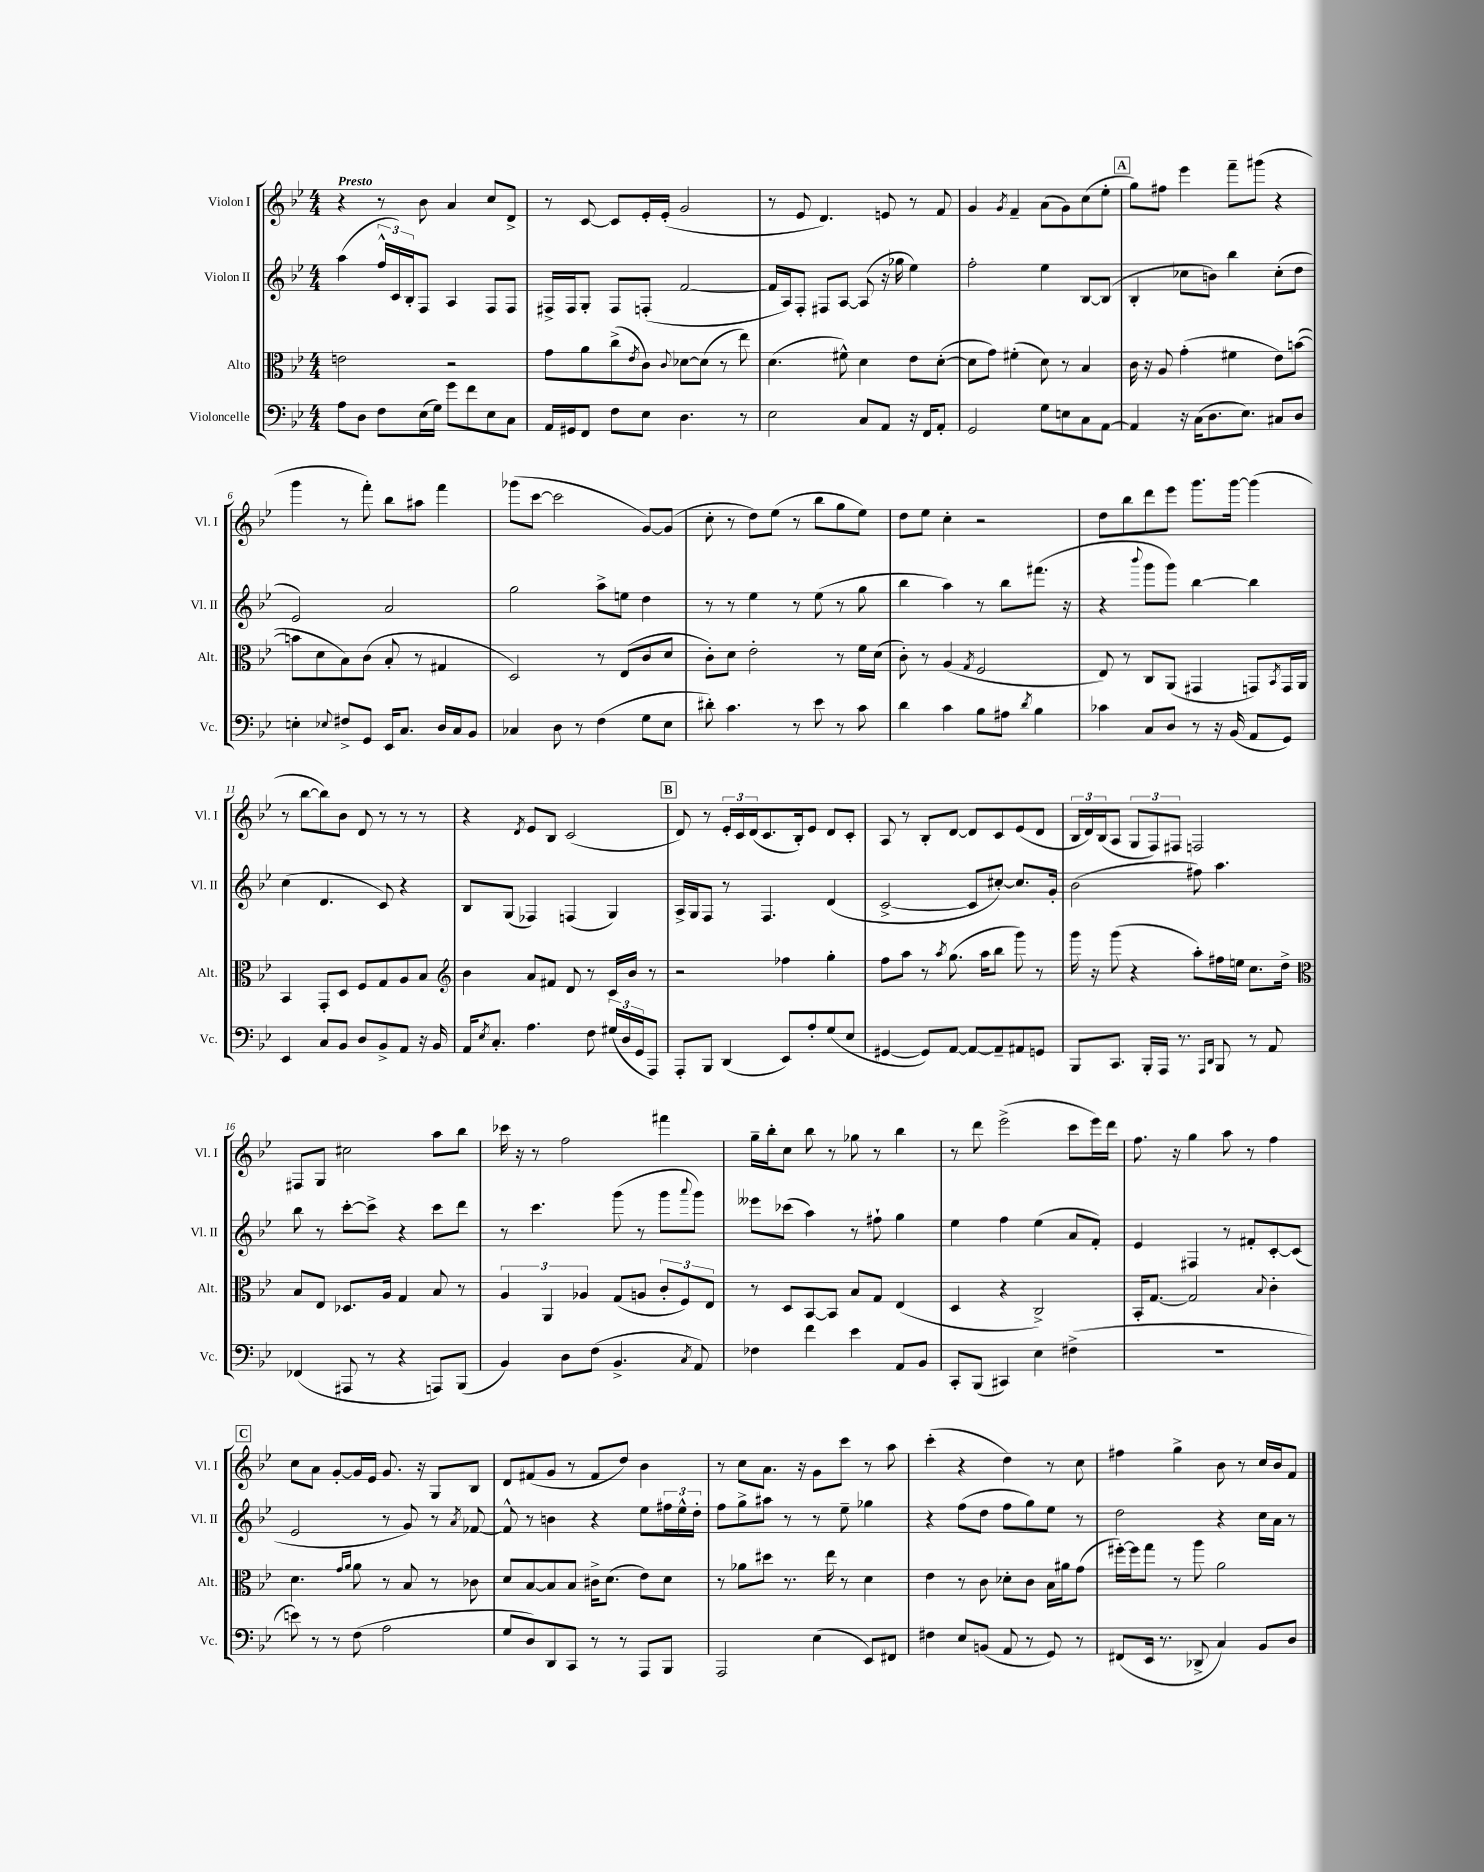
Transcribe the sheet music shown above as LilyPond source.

<<
\new StaffGroup <<
\new Staff = "s0" \with { instrumentName = "Violon I" shortInstrumentName = "Vl. I" } {
    \clef treble \key bes \major \numericTimeSignature \time 4/4 \tempo "Presto"
    r4 r8 bes'8 a'4 c''8 d'8-> |
    r8 c'8~ c'8 ees'16-. ees'16-.( g'2 |
    r8 ees'8 d'4.) e'8 r8 f'8 |
    g'4 \acciaccatura { g'8 } f'4-- a'8( g'8) c''8( ees''8-. |
    \mark \markup { \box "A" } g''8) fis''8 ees'''4 f'''8-- gis'''8( r4 |
    g'''4 r8 f'''8-.) bes''8 ais''8 f'''4 |
    ges'''8( c'''8~ c'''2 g'8~) g'8( |
    c''8-. r8 d''8) ees''8( r8 bes''8 g''8 ees''8) |
    d''8 ees''8 c''4-. r2 |
    d''8 bes''8 d'''8 ees'''8 g'''8. g'''16~ g'''4( |
    r8 bes''8~ bes''8) bes'8 d'8 r8 r8 r8 |
    r4 \acciaccatura { d'8 } ees'8 bes8 c'2( |
    \mark \markup { \box "B" } d'8) r8 \tuplet 3/2 { ees'16-. c'16 d'16( } c'8. bes16-.) ees'8 d'8 c'8-. |
    a8 r8 bes8-. d'8~ d'8 c'8 ees'8( d'8 |
    \tuplet 3/2 { bes16 d'16) bes16( } a8 \tuplet 3/2 { g8 f8) fis8 } f2 |
    fis8 g8 cis''2 a''8 bes''8 |
    ces'''16 r16 r8 f''2 fis'''4 |
    g''16-- bes''16-. c''8 bes''8 r8 ges''8 r8 bes''4 |
    r8 d'''8 ees'''2->( c'''8 ees'''16) d'''16 |
    f''8. r16 g''4 a''8 r8 f''4 |
    \mark \markup { \box "C" } c''8 a'8 g'8~-. g'16 ees'16 g'8. r16 g8 bes8 |
    d'8 fis'8( g'8 r8 fis'8 d''8) bes'4 |
    r8 c''8 a'8. r16 g'8 c'''8 r8 a''8 |
    c'''4-.( r4 d''4) r8 c''8 |
    fis''4 g''4-> bes'8 r8 c''16 bes'16 f'8 \bar "|." |
}
\new Staff = "s1" \with { instrumentName = "Violon II" shortInstrumentName = "Vl. II" } {
    \clef treble \key bes \major \numericTimeSignature \time 4/4
    a''4( \tuplet 3/2 { f''16-^ c'16) bes16-. } f8 a4 f8 f8 |
    fis16-> fis16 g8-. fis8 f8-.( f'2~ |
    f'16 a16) f8-. fis8 a8~ a8( r16 ges''16 ees''4) |
    f''2-. ees''4 bes8~ bes8( |
    \mark \markup { \box "A" } bes4-. ces''8 b'8) bes''4 ces''8-.( d''8 |
    ees'2) a'2 |
    g''2 a''8-> e''8 d''4 |
    r8 r8 ees''4 r8 ees''8( r8 g''8 |
    bes''4 a''4) r8 bes''8 fis'''8.( r16 |
    r4 \appoggiatura { bes'''8 } g'''8 g'''8) bes''4~ bes''4 |
    c''4( d'4. c'8) r4 |
    bes8 g8( fes4) f4( g4) |
    \mark \markup { \box "B" } a16-> g16 f8 r8 f4. d'4( |
    c'2~-> c'8 cis''8~-.) cis''8. g'16-. |
    bes'2( fis''8) a''4. |
    bes''8 r8 c'''8~-. c'''8-> r4 c'''8 d'''8 |
    r8 c'''4. g'''8( r8 g'''8 \appoggiatura { a'''8 } g'''8) |
    eeses'''8 ces'''8( a''4) r8 fis''8-! g''4 |
    ees''4 f''4 ees''4( a'8 f'8-.) |
    ees'4 fis4 r8 fis'8-. c'8~-. c'8( |
    \mark \markup { \box "C" } ees'2 r8 g'8) r8 \acciaccatura { a'8 } fes'8~ |
    fes'8-^ r8 b'4 r4 ees''8 \tuplet 3/2 { fis''16 ees''16-^ d''16-. } |
    f''8 g''8-> ais''8 r8 r8 ees''8-- ges''4 |
    r4 f''8( d''8 f''8 g''8) ees''8 r8 |
    d''2 r4 c''16 a'16 r8 \bar "|." |
}
\new Staff = "s2" \with { instrumentName = "Alto" shortInstrumentName = "Alt." } {
    \clef alto \key bes \major \numericTimeSignature \time 4/4
    e'2 r2 |
    g'8 a'8 c''8->( \acciaccatura { ees'8 } c'8) \appoggiatura { c'8 } des'8~ des'8( r8 ees''8) |
    d'4.( fis'8-^) d'4 ees'8 d'8~-.( |
    d'8 g'8) fis'4-.( d'8) r8 bes4 |
    \mark \markup { \box "A" } c'16 r16 a8 g'4-.( fis'4 ees'8) b'8~( |
    b'8 d'8 bes8) c'8( bes8-. r8 gis4 |
    d2) r8 ees8( c'8 d'8 |
    c'8-.) d'8 ees'2-. r8 f'16 d'16( |
    c'8-.) r8 a4( \acciaccatura { g8 } f2 |
    ees8) r8 c8 a,8( gis,4 g,8) \acciaccatura { bes,8 } g,16 a,16 |
    bes,4 g,8-. d8 f8 g8 a8 bes8 |
    \clef treble bes'4 a'8 fis'8 d'8 r8 c'16 bes'16 r8 |
    \mark \markup { \box "B" } r2 fes''4 g''4-. |
    f''8 a''8 r8 \acciaccatura { a''8 } g''8.( a''16 bes''8 g'''8) r8 |
    g'''16 r16 g'''8( r4 a''8-.) fis''16 e''16 c''8. d''16-> |
    \clef alto bes8 ees8 des8. a16 g4 bes8 r8 |
    \tuplet 3/2 { a4 a,4 aes4 } g8( a8 \tuplet 3/2 { c'8-. f8) ees8 } |
    r8 d8 bes,8~ bes,8 bes8 g8 ees4( |
    d4 r4 c2->) |
    bes,16-. g8.~ g2 \appoggiatura { bes8 } c'4-. |
    \mark \markup { \box "C" } d'4. \grace { g'16 a'16 } a'8 r8 bes8 r8 ces'8 |
    d'8 bes8~ bes8 bes8 cis'16-> d'8.( ees'8) d'8 |
    r8 aes'8 dis''8 r8. ees''16 r8 d'4 |
    ees'4 r8 c'8 des'8-. c'8 bes16 ais'16 g'8( |
    fis''16~-.) fis''16 g''8 r8 a''8 a'2 \bar "|." |
}
\new Staff = "s3" \with { instrumentName = "Violoncelle" shortInstrumentName = "Vc." } {
    \clef bass \key bes \major \numericTimeSignature \time 4/4
    a8 d8 f8 ees16( g16) g'8 f'8 ees8 c8 |
    a,16 gis,16 f,8 f8 ees8 d4. r8 |
    ees2 c8 a,8 r16 f,16 a,8-. |
    g,2 g8 e8 c8 a,8~ |
    \mark \markup { \box "A" } a,4 r16 c16( d8. ees8.) cis8 d8 |
    e4-. \appoggiatura { ees8 } fis8-> g,8 ees,16 c8. d16 c16 bes,8 |
    ces4 d8 r8 f4( g8 ees8 |
    dis'8-.) c'4. r8 ees'8 r8 c'8 |
    d'4 c'4 bes8 ais8 \acciaccatura { d'8 } bes4 |
    ces'4 c8 d8 r8 r16 bes,16( a,8 g,8) |
    ees,4 c8 bes,8 d8 bes,8-> a,8 r16 bes,16 |
    a,16 \acciaccatura { ees8 } c8.-. a4. f8 \tuplet 3/2 { gis16( d16 g,16 } a,,8) |
    \mark \markup { \box "B" } a,,8-. bes,,8 d,4( ees,8) a8-. g8( ees8 |
    gis,4~ gis,8) a,8~ a,8~ a,8-- ais,8 g,8 |
    bes,,8 c,8. bes,,16-. a,,16 r8. \grace { a,,16 d,16 } bes,,8 r8 a,8 |
    fes,4( ais,,8 r8 r4 a,,8) bes,,8( |
    bes,4) d8 f8( bes,4.-> \acciaccatura { c8 } a,8) |
    fes4 f'4 ees'4 a,8 bes,8 |
    c,8-. bes,,8( cis,4) ees4 fis4->( |
    R1 |
    \mark \markup { \box "C" } e'8) r8 r8 f8( a2 |
    g8 d8) d,8 c,8 r8 r8 a,,8 bes,,8 |
    a,,2 ees4( ees,8) fis,8 |
    fis4 ees8 b,8( a,8 r8 g,8) r8 |
    fis,8( ees,16 r8. des,8-> c4) bes,8 d8 \bar "|." |
}
>>
>>
